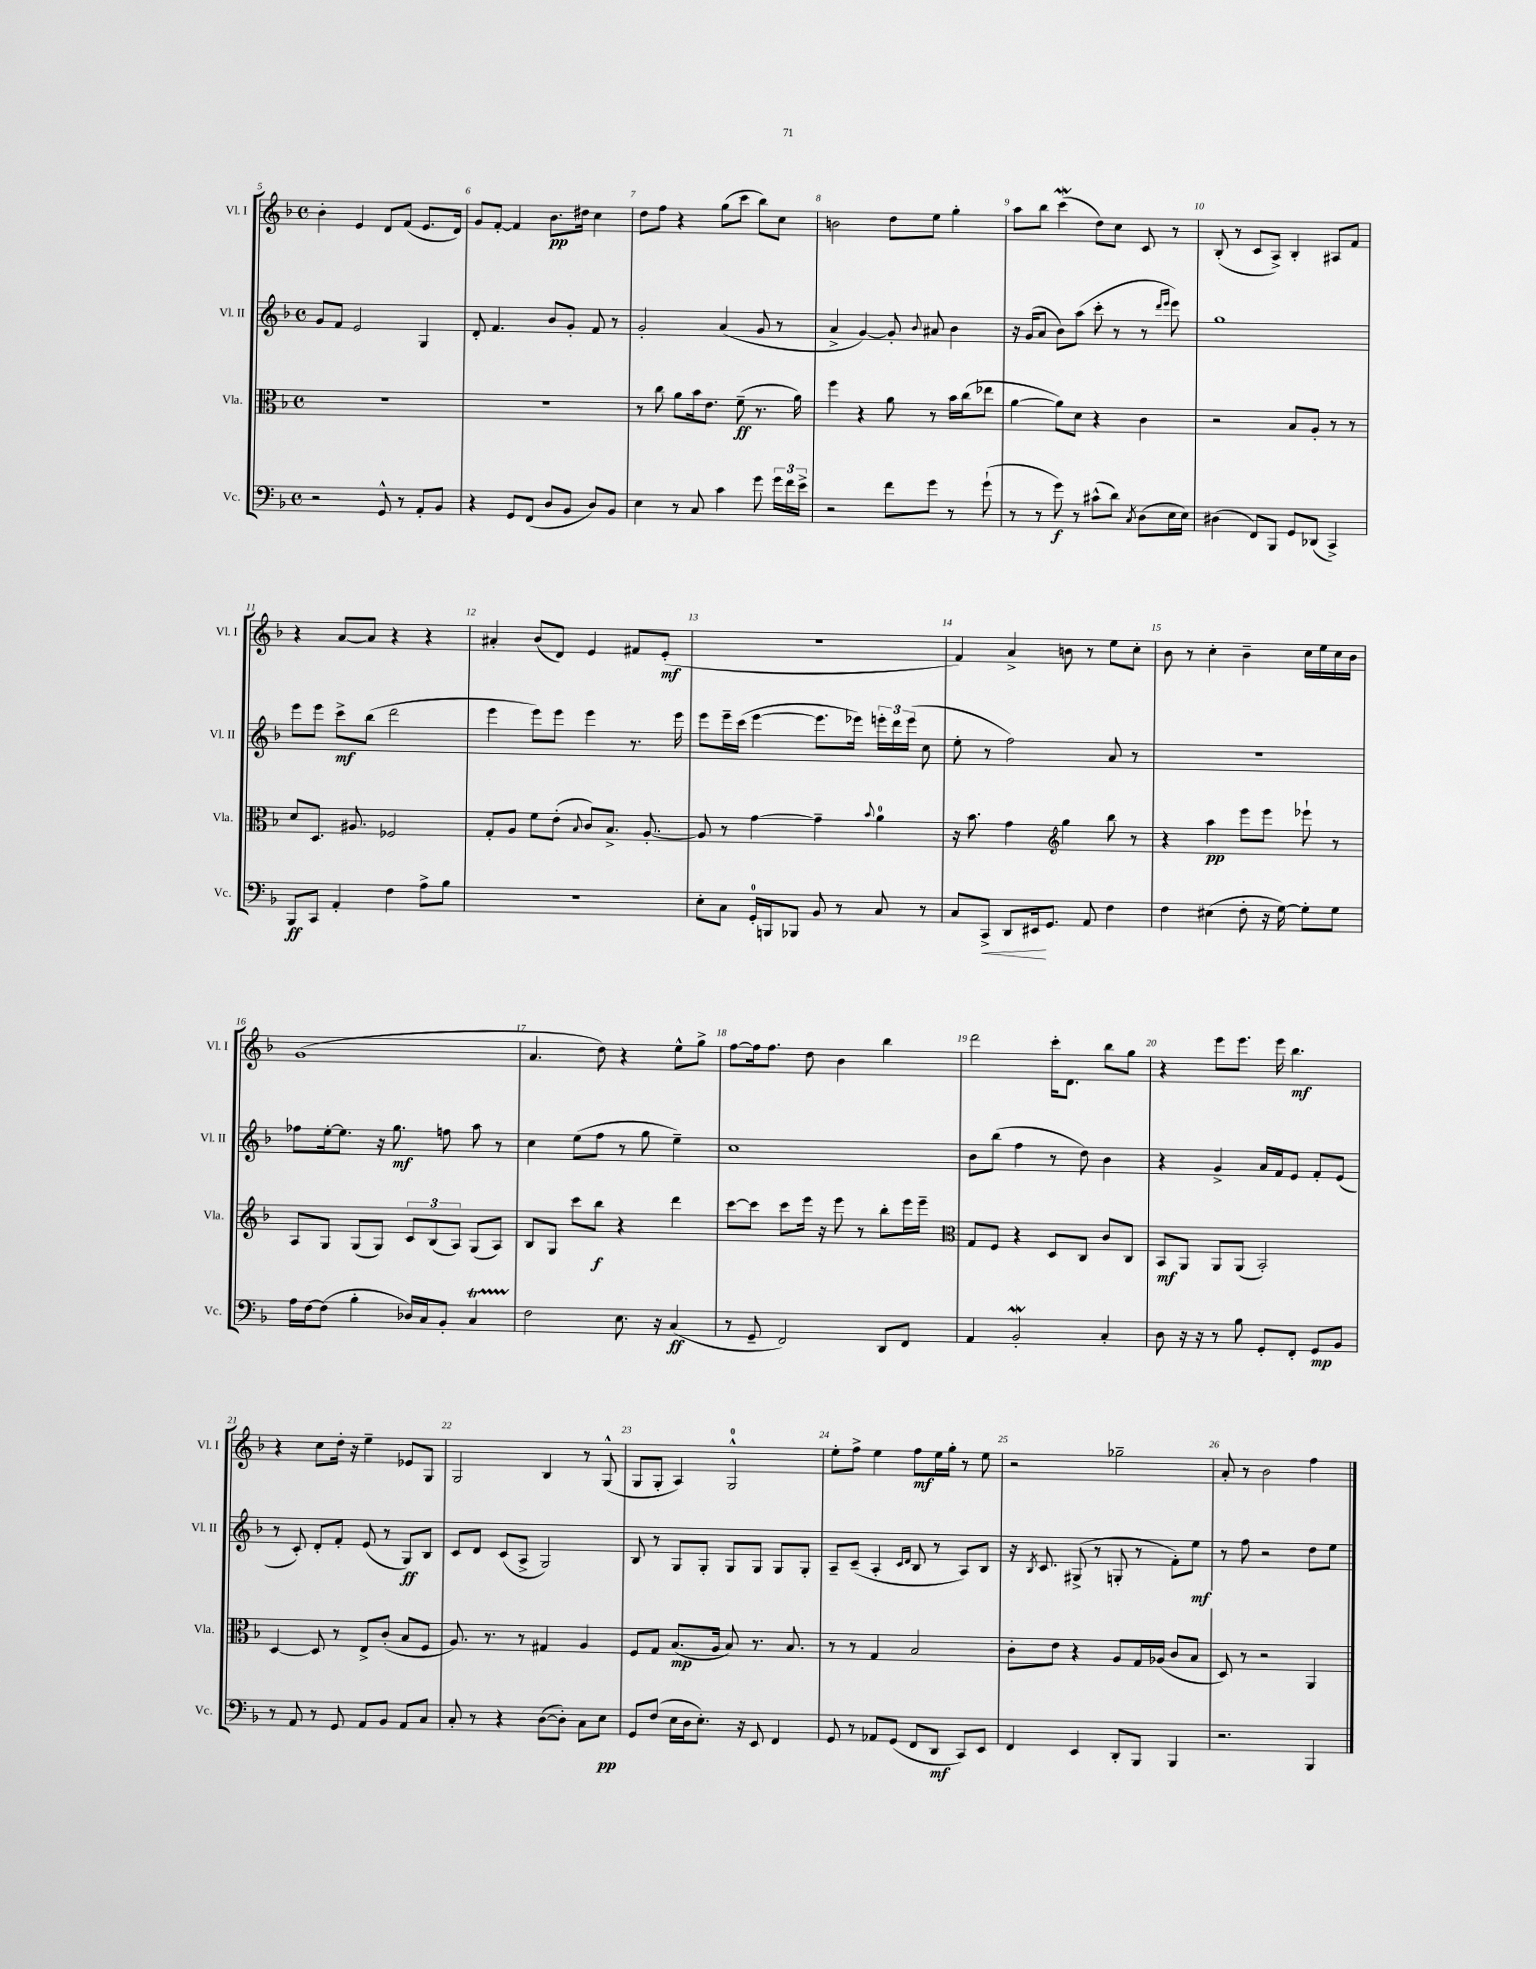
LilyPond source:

<<
\new StaffGroup <<
\new Staff = "s0" \with { instrumentName = "Vl. I" shortInstrumentName = "Vl. I" } {
    \clef treble \key f \major \defaultTimeSignature \time 4/4
    \autoBeamOff bes'4-. e'4 d'8[ f'8]( e'8.[ d'16]) |
    g'8[ f'8]~-. f'4 bes'8.[\pp dis''16] c''4 |
    d''8[ f''8] r4 g''8[( c'''8] bes''8[) c''8] |
    b'2 d''8[ e''8] g''4-. |
    a''8[ bes''8] c'''4\mordent( d''8[) c''8] c'8 r8 |
    bes8-.( r8 c'8[ a8]->) bes4-. ais8[ f'8] |
    r4 a'8[~ a'8] r4 r4 |
    ais'4-. bes'8[( d'8]) e'4 fis'8[ e'8]-.\mf( |
    r1 |
    f'4) a'4-> b'8 r8 e''8[ c''8]-. |
    bes'8 r8 c''4-. bes'4-- c''16[ e''16 c''16 bes'16] |
    g'1( |
    a'4. d''8) r4 e''8[-^ g''8]-> |
    f''8[~ f''16 f''8.] d''8 bes'4 bes''4 |
    d'''2 c'''16[-. d'8.] bes''8[ g''8] |
    r4 e'''8[ e'''8.] e'''16 bes''4.\mf |
    r4 c''8[ d''16]-. r16 e''4-- ees'8[ g8] |
    g2 bes4 r8 g8-^( |
    g8[ g8]-. a4) g2-0-^ |
    e''8[-. f''8]-> e''4 f''8[\mf e''16 g''16]-. r8 e''8 |
    r2 ges''2-- |
    a'8-. r8 bes'2 f''4 \bar "|." |
}
\new Staff = "s1" \with { instrumentName = "Vl. II" shortInstrumentName = "Vl. II" } {
    \clef treble \key f \major \defaultTimeSignature \time 4/4
    \autoBeamOff g'8[ f'8] e'2 g4 |
    d'8-. f'4. bes'8[ g'8]-. f'8 r8 |
    g'2-. a'4( g'8 r8 |
    a'4-> g'4~) g'8-. \appoggiatura { bes'8 } ais'8 bes'4 |
    r16 g'16[( a'8] bes'8[) a''8]( c'''8-. r8 r8 \grace { d'''16[ e'''16] } e'''8) |
    g''1 |
    e'''8[ e'''8] c'''8[->\mf bes''8]( d'''2 |
    e'''4 e'''8[) e'''8] e'''4 r8. e'''16 |
    e'''8[ e'''16-- c'''16]( e'''4~ e'''8.[ ees'''16]) \tuplet 3/2 { e'''16[-. d'''16 e'''16]( } c''8 |
    e''8-. r8 f''2) a'8 r8 |
    R1 |
    fes''8[ e''16~-. e''8.] r16 g''8.\mf f''8 a''8 r8 |
    c''4 e''8[( f''8] r8 g''8 e''4--) |
    c''1 |
    bes'8[ bes''8]( f''4 r8 d''8) bes'4 |
    r4 g'4-> a'16[ f'16 e'8] f'8[-. e'8]( |
    r8 c'8-.) d'8[-. f'8]-. e'8( r8 g8[\ff) bes8] |
    c'8[ d'8] c'8[( a8]-> g2) |
    bes8 r8 g8[ g8]-. g8[ g8] g8[ g8]-. |
    a8[-- c'8]--( a4-. \grace { c'16[ d'16] } bes8 r8 a8[) bes8] |
    r16 \acciaccatura { bes8 } c'8. gis8->( r8 g8-. r8 f'8[-.) e''8]\mf |
    r8 f''8 r2 d''8[ e''8] \bar "|." |
}
\new Staff = "s2" \with { instrumentName = "Vla." shortInstrumentName = "Vla." } {
    \clef alto \key f \major \defaultTimeSignature \time 4/4
    \autoBeamOff R1 |
    R1 |
    r8 c''8 a'8[ bes'16 e'8.] f'8--\ff( r8. a'16) |
    f''4 r4 a'8 r8 bes'16[ c''16( ees''8] |
    a'4~ a'8[) d'8] r4 c'4 |
    r2 bes8[ a8]-. r8 r8 |
    d'8[ d8.] ais8. fes2 |
    g8[-. a8] f'8[ e'8]-.( \appoggiatura { bes8 } c'8[) bes8.]-> a8.~-. |
    a8 r8 g'4~ g'4-- \appoggiatura { bes'8 } a'4-0 |
    r16 bes'8. g'4 \clef treble g''4 bes''8 r8 |
    r4 a''4\pp e'''8[ e'''8] ees'''8-! r8 |
    a8[ g8] g8[( g8]) \tuplet 3/2 { c'8[ bes8( a8]) } g8[( a8]) |
    bes8[ g8] c'''8[ bes''8]\f r4 d'''4 |
    c'''8[~ c'''8] c'''8[ e'''16] r16 e'''8 r8 bes''8[-. e'''16 e'''16]-- |
    \clef alto g8[ f8] r4 d8[ c8] c'8[ c8] |
    bes,8[\mf a,8] a,8[ a,8]( bes,2-.) |
    d4~ d8 r8 e8[-> c'8]-.( bes8[ f8] |
    a8.) r8. r8 gis4 a4 |
    f8[ g8] bes8.[\mp( a16] bes8) r8. bes8. |
    r8 r8 g4 bes2 |
    c'8[-. e'8] r4 a8[ g16 aes16]( c'8[ bes8] |
    d8) r8 r2 a,4 \bar "|." |
}
\new Staff = "s3" \with { instrumentName = "Vc." shortInstrumentName = "Vc." } {
    \clef bass \key f \major \defaultTimeSignature \time 4/4
    \autoBeamOff r2 g,8-^ r8 a,8[-. bes,8] |
    r4 g,8[ f,8]( d8[ bes,8] d8[) bes,8] |
    e4 r8 c8 c'4 g'8 \tuplet 3/2 { g'16[ f'16 e'16]-> } |
    r2 f'8[ g'8] r8 g'8-!( |
    r8 r8 g'8\f) r8 cis'8[-^( d'8]) \acciaccatura { c8 } d8[( e16 e16]) |
    dis4( f,8[) bes,,8] g,8[ des,8]( c,4->) |
    bes,,8[\ff c,8] a,4-. f4 a8[-> bes8] |
    r1 |
    e8[-. c8] g,16[-0-. b,,16 bes,,8] bes,8 r8 c8 r8 |
    c8[ c,8]->\< d,8[ eis,16\! g,8.] a,8 f4 |
    f4 eis4( f8-. r16 g16~) g8[-. g8] |
    a16[ f16~ f8]( bes4-. des16[) c16 bes,8]-. c4\startTrillSpan |
    f2\stopTrillSpan e8. r16 c4\ff( |
    r8 g,8-- f,2) d,8[ f,8] |
    a,4 bes,2-.\mordent c4-. |
    d8 r16 r16 r8 bes8 g,8[-. f,8]-. g,8[\mp bes,8] |
    r8 a,8 r8 g,8 a,8[ bes,8] a,8[ c8] |
    c8-. r8 r4 d8[~( d8]-.) c8[ e8]\pp |
    g,8[ f8]( e16[ d16 e8.]-.) r16 e,8 f,4 |
    g,8 r8 aes,8[ g,8]( f,8[ d,8]\mf c,8[) e,8] |
    f,4 e,4 d,8[-. bes,,8] bes,,4 |
    r2. bes,,4 \bar "|." |
}
>>
>>
\layout { \context { \Score currentBarNumber = #5 \override BarNumber.break-visibility = ##(#f #t #t) barNumberVisibility = #all-bar-numbers-visible } }
